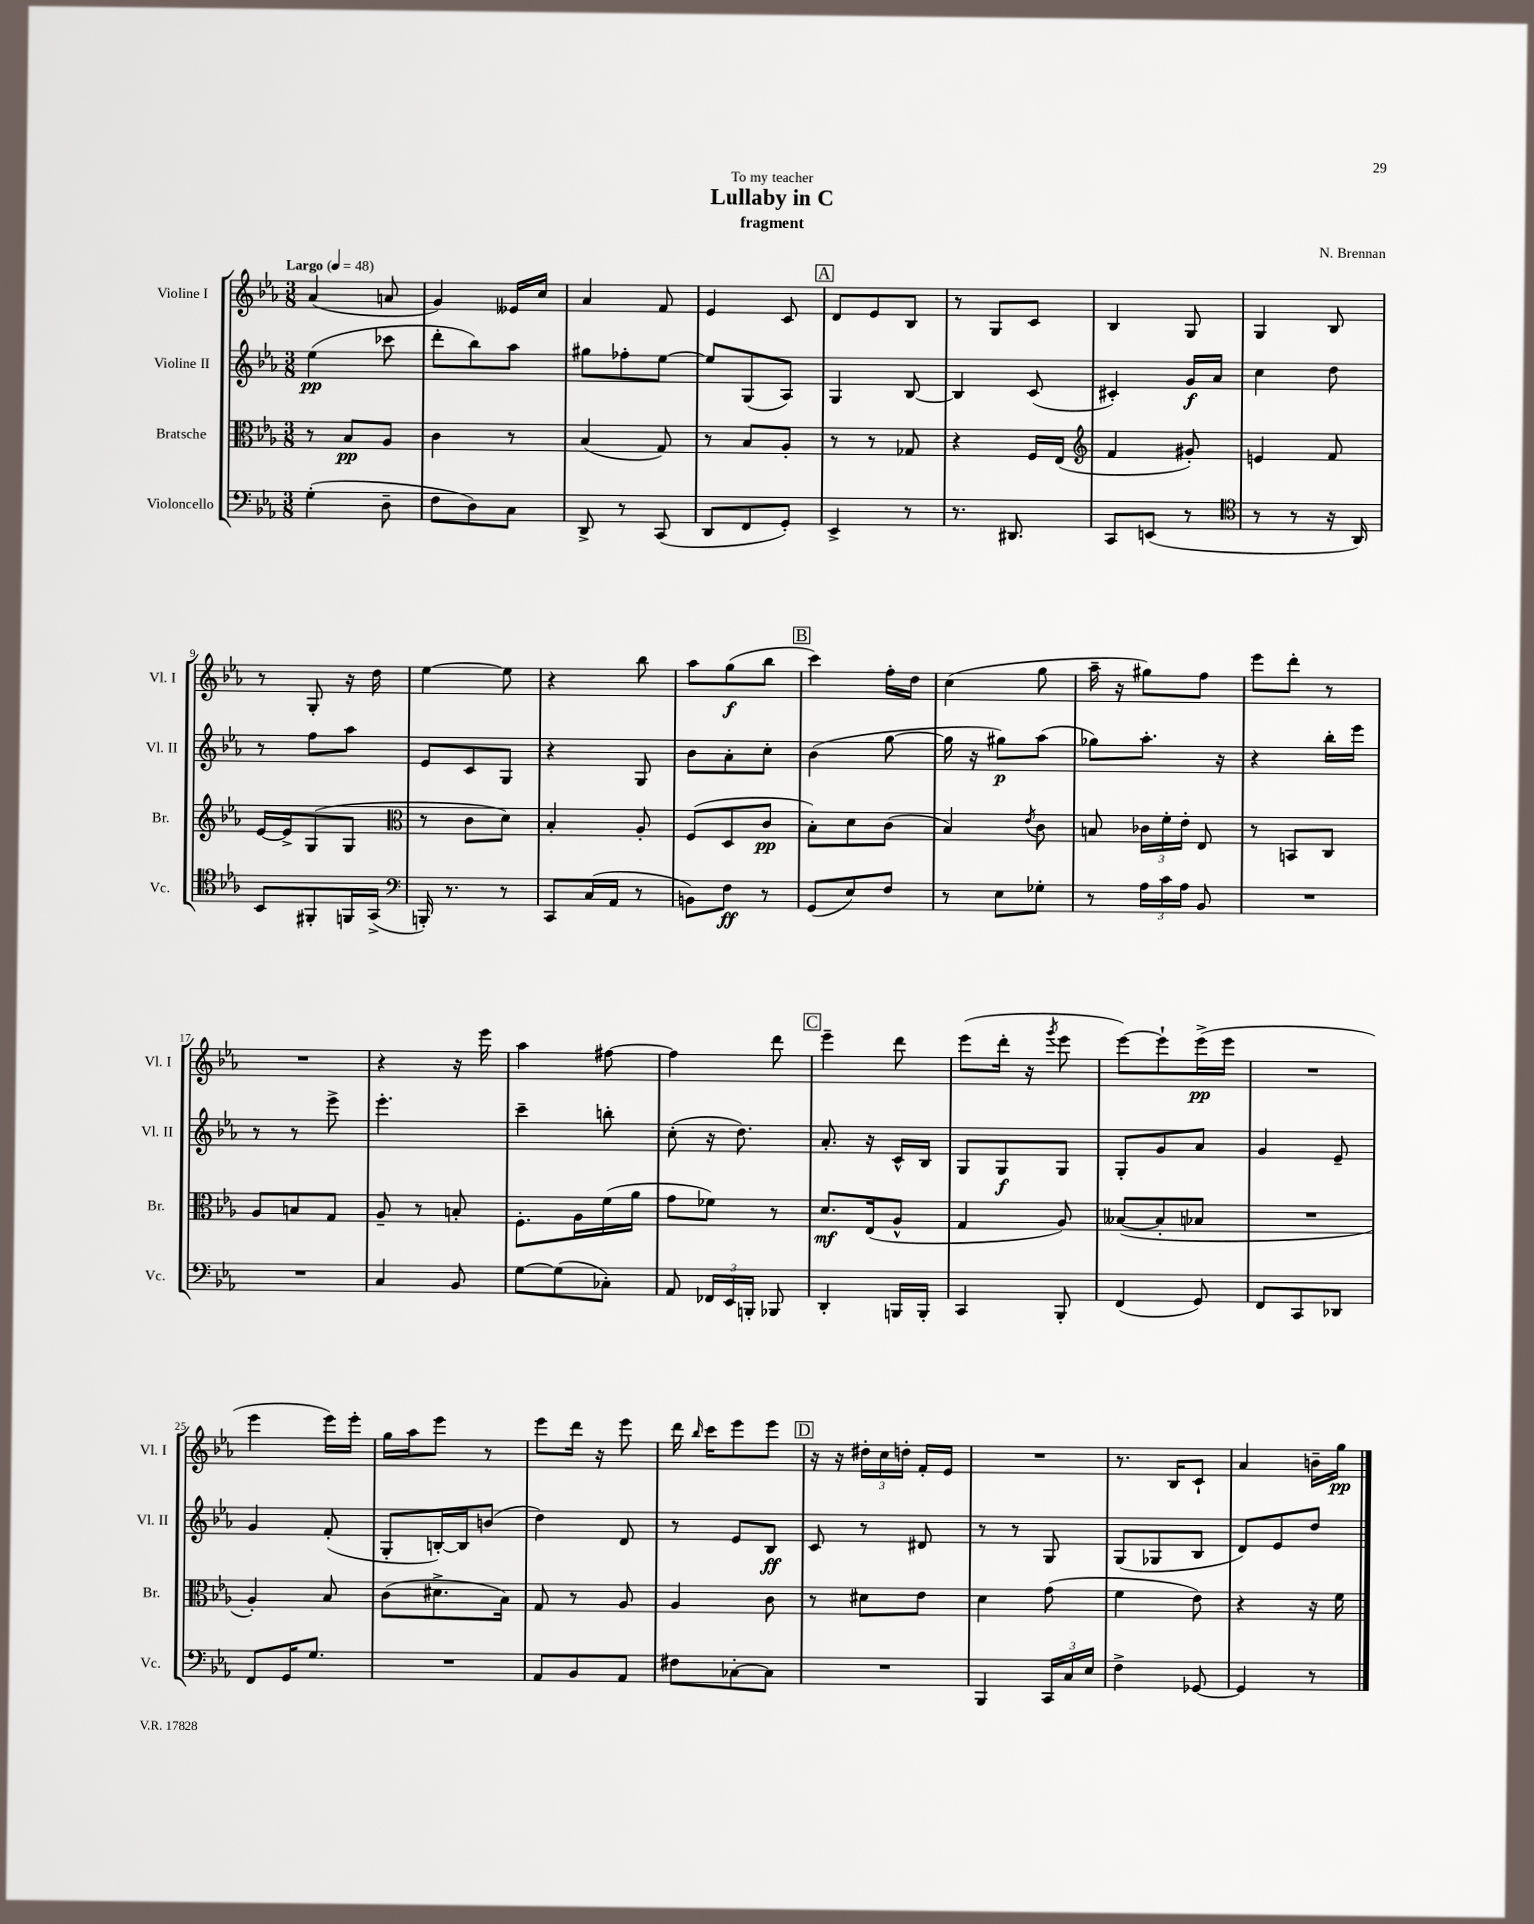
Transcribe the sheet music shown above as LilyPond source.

\header { title = "Lullaby in C" composer = "N. Brennan" subtitle = "fragment" dedication = "To my teacher" }
<<
\new StaffGroup <<
\new Staff = "s0" \with { instrumentName = "Violine I" shortInstrumentName = "Vl. I" } {
    \clef treble \key ees \major \numericTimeSignature \time 3/8 \tempo "Largo" 4 = 48
    \autoBeamOff aes'4( a'8 |
    g'4) eeses'16[ c''16] |
    aes'4 f'8 |
    ees'4 c'8 |
    \mark \markup { \box "A" } d'8[ ees'8 bes8] |
    r8 g8[ c'8] |
    bes4 g8 |
    g4 bes8 |
    r8 g8-. r16 d''16 |
    ees''4~ ees''8 |
    r4 bes''8 |
    aes''8[ g''8\f( bes''8] |
    \mark \markup { \box "B" } c'''4) f''16[-. d''16] |
    c''4( g''8 |
    aes''16-- r16 gis''8[) f''8] |
    ees'''8[ d'''8]-. r8 |
    R4. |
    r4 r16 ees'''16 |
    aes''4 fis''8~ |
    fis''4 d'''8 |
    \mark \markup { \box "C" } ees'''4-- d'''8 |
    ees'''8[( d'''16]-. r16 \acciaccatura { g'''8 } ees'''8 |
    ees'''8[~) ees'''8-! ees'''16->\pp( ees'''16] |
    R4. |
    ees'''4 ees'''16[) ees'''16]-. |
    g''16[ aes''16 ees'''8] r8 |
    ees'''8[ d'''16] r16 ees'''8 |
    d'''16 \grace { bes''16 } c'''16[ ees'''8 ees'''8] |
    \mark \markup { \box "D" } r16 r16 \tuplet 3/2 { dis''16[-. c''16 d''16]-. } f'16[-. ees'16] |
    R4. |
    r8. bes16[ c'8]-! |
    aes'4 b'16[-- g''16]\pp \bar "|." |
}
\new Staff = "s1" \with { instrumentName = "Violine II" shortInstrumentName = "Vl. II" } {
    \clef treble \key ees \major \numericTimeSignature \time 3/8
    \autoBeamOff ees''4\pp( ces'''8 |
    d'''8[-. bes''8) aes''8] |
    gis''8[ fes''8-. ees''8]~ |
    ees''8[ g8( aes8]) |
    \mark \markup { \box "A" } g4 bes8~ |
    bes4 c'8( |
    cis'4-.) g'16[\f aes'16] |
    c''4 d''8 |
    r8 f''8[ aes''8] |
    ees'8[ c'8 g8] |
    r4 g8 |
    bes'8[ aes'8-. c''8]-. |
    \mark \markup { \box "B" } bes'4( g''8~ |
    g''16 r16 gis''8[\p) aes''8]( |
    ges''8[) aes''8.]-. r16 |
    r4 bes''16[-. ees'''16] |
    r8 r8 ees'''8-> |
    ees'''4.-. |
    c'''4-- b''8-. |
    c''8-.( r16 d''8.) |
    \mark \markup { \box "C" } aes'8.-. r16 c'16[-^ bes16] |
    g8[ g8\f g8] |
    g8[-. g'8 aes'8] |
    g'4 ees'8-- |
    g'4 f'8-.( |
    g8[-. b16~-.) b16 b'8]( |
    d''4) d'8 |
    r8 ees'8[ bes8]\ff |
    \mark \markup { \box "D" } c'8 r8 dis'8 |
    r8 r8 g8 |
    g8[( ges8 bes8] |
    d'8[) ees'8 d''8] \bar "|." |
}
\new Staff = "s2" \with { instrumentName = "Bratsche" shortInstrumentName = "Br." } {
    \clef alto \key ees \major \numericTimeSignature \time 3/8
    \autoBeamOff r8 bes8[\pp aes8] |
    c'4 r8 |
    bes4( g8) |
    r8 bes8[ aes8]-. |
    \mark \markup { \box "A" } r8 r8 ges8 |
    r4 f16[ ees16]( |
    \clef treble f'4 gis'8-.) |
    e'4 f'8 |
    ees'16[~ ees'16-> g8( g8] |
    \clef alto r8 c'8[ d'8]) |
    bes4-. aes8-. |
    f8[( d8 c'8]\pp |
    \mark \markup { \box "B" } bes8[-.) d'8 c'8]( |
    bes4) \acciaccatura { ees'8 } c'8 |
    b8 \tuplet 3/2 { ces'16[ f'16-. ees'16]-. } ees8 |
    r8 b,8[ c8] |
    aes8[ b8 g8] |
    aes8-- r8 b8-. |
    f8.[-. aes16 f'16( aes'16] |
    g'8[ fes'8]) r8 |
    \mark \markup { \box "C" } d'8.[\mf ees16( aes8]-^ |
    g4 aes8) |
    beses8[~( beses8-. bes8] |
    R4. |
    aes4-.) bes8 |
    c'8[( dis'8.-> bes16]) |
    g8 r8 aes8 |
    aes4 c'8 |
    \mark \markup { \box "D" } r8 dis'8[ ees'8] |
    d'4 g'8( |
    f'4 ees'8) |
    r4 r16 f'16 \bar "|." |
}
\new Staff = "s3" \with { instrumentName = "Violoncello" shortInstrumentName = "Vc." } {
    \clef bass \key ees \major \numericTimeSignature \time 3/8
    \autoBeamOff g4-.( d8-- |
    f8[ d8) c8] |
    d,8-> r8 c,8( |
    d,8[ f,8 g,8]-.) |
    \mark \markup { \box "A" } ees,4-> r8 |
    r8. dis,8. |
    c,8[ e,8]( r8 |
    \clef tenor r8 r8 r16 aes,16) |
    bes,8[ fis,8-. f,16 g,16]->( |
    \clef bass b,,16-.) r8. r8 |
    c,8[ c16( aes,16] r8 |
    b,8[) f8]\ff r8 |
    \mark \markup { \box "B" } g,8[( ees8) f8] |
    r8 ees8[ ges8]-. |
    r8 \tuplet 3/2 { aes16[ c'16 aes16] } bes,8 |
    R4. |
    R4. |
    c4 bes,8 |
    g8[~ g8( ces8]-.) |
    aes,8 \tuplet 3/2 { fes,16[ ees,16 b,,16]-. } bes,,8 |
    \mark \markup { \box "C" } d,4-. b,,16[ b,,16]-. |
    c,4 bes,,8-. |
    f,4( g,8) |
    f,8[ c,8 des,8] |
    f,8[ g,16 g8.] |
    R4. |
    aes,8[ bes,8 aes,8] |
    fis8[ ces8~-. ces8] |
    \mark \markup { \box "D" } R4. |
    bes,,4 \tuplet 3/2 { c,16[ c16 ees16] } |
    f4-> ges,8~ |
    ges,4 r8 \bar "|." |
}
>>
>>
